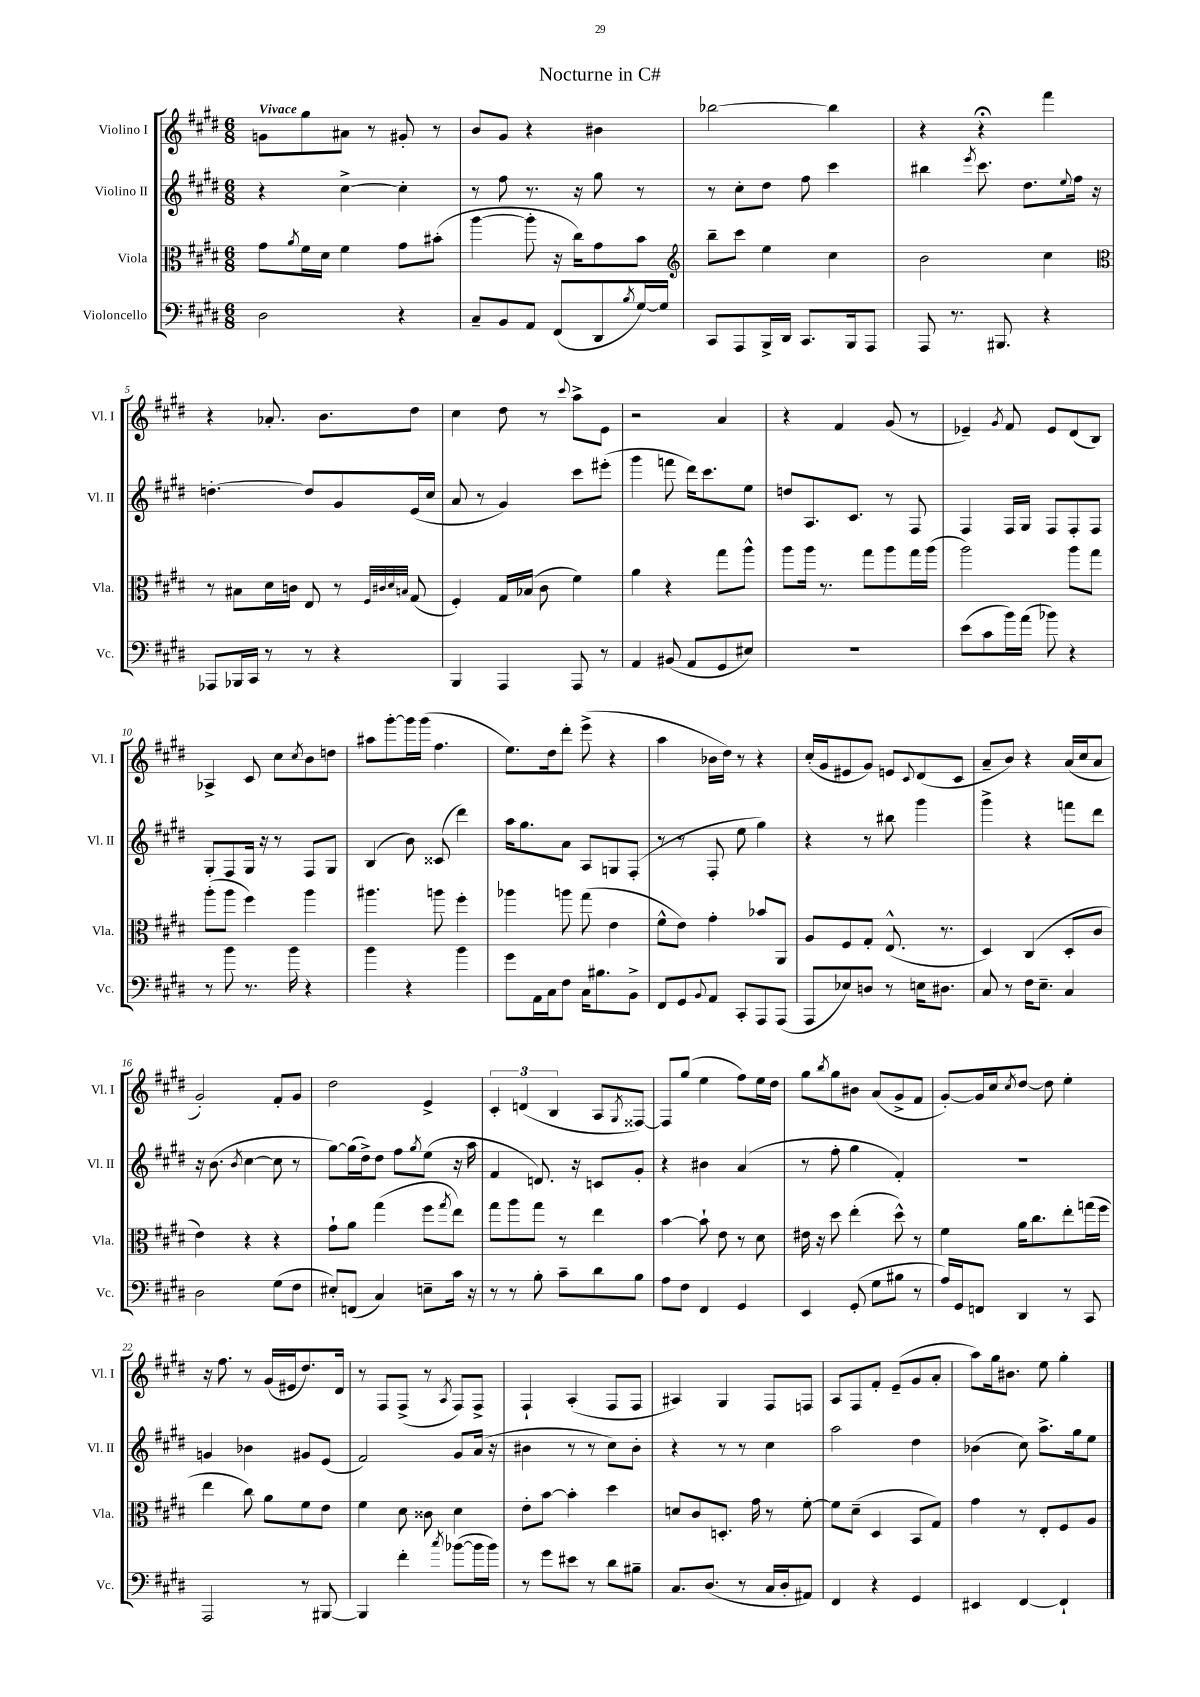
\header { title = "Nocturne in C#" }
<<
\new StaffGroup <<
\new Staff = "s0" \with { instrumentName = "Violino I" shortInstrumentName = "Vl. I" } {
    \clef treble \key e \major \numericTimeSignature \time 6/8 \tempo "Vivace"
    g'8 gis''8 ais'8 r8 gis'8-. r8 |
    b'8 gis'8 r4 bis'4 |
    bes''2~ bes''4 |
    r4 r4\fermata fis'''4 |
    r4 aes'8.-. b'8. dis''8 |
    cis''4 dis''8 r8 \appoggiatura { cis'''8 } a''8-> e'8 |
    r2 a'4 |
    r4 fis'4 gis'8( r8 |
    ees'4--) \acciaccatura { gis'8 } fis'8 ees'8 dis'8( b8) |
    aes4-> cis'8 cis''8 \acciaccatura { cis''8 } b'8 d''8 |
    ais''8 gis'''8~-. gis'''16 gis'''16( fis''4. |
    e''8.) dis''16 dis'''8-. e'''8->( r4 |
    a''4 bes'16 dis''16) r8 r4 |
    cis''16-.( gis'16 eis'8 gis'8) e'8 \appoggiatura { cis'8 } dis'8( cis'8 |
    a'8-- b'8) r4 a'16( cis''16 a'8 |
    gis'2-.) fis'8-. gis'8 |
    dis''2 e'4-> |
    \tuplet 3/2 { cis'4-. d'4( b4 } a8 \acciaccatura { gis8 } fisis8~) |
    fisis8 gis''8( e''4 fis''8) e''16 dis''16 |
    gis''8 \acciaccatura { b''8 } gis''8 bis'8 a'8( gis'8-> fis'8 |
    gis'8~-.) gis'16 cis''16 \acciaccatura { cis''8 } dis''8~ dis''8 e''4-. |
    r16 fis''8. r8 gis'16( eis'16 dis''8.) dis'16 |
    r8 fis8 fis8->( r8 \acciaccatura { a8 } fis8) fis8-> |
    fis4-! a4-.( fis8 fis8 |
    ais4) gis4 fis8 f8 |
    a8 fis8 fis'8-. e'8--( gis'8 a'8-. |
    a''8) gis''16 bis'8. e''8 gis''4-. \bar "|." |
}
\new Staff = "s1" \with { instrumentName = "Violino II" shortInstrumentName = "Vl. II" } {
    \clef treble \key e \major \numericTimeSignature \time 6/8
    r4 cis''4~-> cis''4-. |
    r8 fis''8 r8. r16 gis''8 r8 |
    r8 cis''8-. dis''8 fis''8 cis'''4 |
    bis''4 \acciaccatura { e'''8 } cis'''8. dis''8. \appoggiatura { e''8 } fis''16 r16 |
    d''4.~-. d''8 gis'8 e'16( cis''16 |
    a'8 r8 gis'4) cis'''8 eis'''8-.( |
    gis'''4 f'''8 dis'''16) cis'''8. e''8 |
    d''8 a8. cis'8. r8 fis8 |
    fis4 fis16 gis16 fis8 fis8-. fis8 |
    gis8-. fis8 gis16 r16 r8 fis8 gis8 |
    b4( b'8) cisis'8( dis'''4) |
    a''16 gis''8. a'8 a8 g8 fis8-.( |
    r8 r8 fis8-. e''8 gis''4) |
    r4 r8 bis''8 gis'''4 |
    gis'''4-> r4 f'''8 dis'''8 |
    r16 b'8.( \acciaccatura { b'8 } cis''4~ cis''8 r8 |
    gis''8~) gis''16( dis''16->) dis''8 fis''8 \acciaccatura { gis''8 } e''8( r16 a''16 |
    fis'4 d'8.) r16 c'8 gis'8-. |
    r4 bis'4 a'4( |
    r8 fis''8-. gis''4 fis'4-.) |
    R2. |
    g'4 bes'4 gis'8 e'8( |
    fis'2) gis'8 a'16( r16 |
    bis'4 r8 r8 cis''8) bis'8-. |
    r4 r8 r8 cis''4 |
    a''2 dis''4 |
    bes'4( cis''8) a''8.-> gis''16 e''8 \bar "|." |
}
\new Staff = "s2" \with { instrumentName = "Viola" shortInstrumentName = "Vla." } {
    \clef alto \key e \major \numericTimeSignature \time 6/8
    gis'8 \acciaccatura { a'8 } fis'16 dis'16 fis'4 gis'8 bis'8-.( |
    a''4~ a''8-. r16 cis''16) gis'8 b'8 |
    \clef treble b''8-- cis'''8 e''4 cis''4 |
    b'2 cis''4 |
    \clef alto r8 bis8 dis'16 c'16 e8 r8 \grace { fis32 cis'32 dis'32 b32 } gis8( |
    fis4-.) gis16 bes16( cis'8 fis'4) |
    a'4 r4 gis''8 a''8-^ |
    a''8 a''16 r8. gis''8 a''8 gis''16 a''16( |
    a''2) a''8 gis''8 |
    a''8-.( a''8 fis''4) a''4 |
    ais''4. a''8 fis''4-. |
    aes''4 a''8 gis''8( e'4 |
    fis'8-^ e'8) gis'4-. bes'8 a,8 |
    a8 fis8 gis8-. e8.-^( r8. |
    dis4) cis4( dis8-. cis'8 |
    e'4) r4 r4 |
    gis'8-! a'8 gis''4( fis''8 \acciaccatura { gis''8 } e''8) |
    gis''8 a''8 gis''8 r8 e''4 |
    b'4~ b'8-! e'8 r8 dis'8 |
    eis'16 r16 dis''8 e''4-.( dis''8-^) r8 |
    fis'4 a'16 cis''8. e''8-. g''16( fis''16 |
    e''4 cis''8) a'8 fis'8 e'8 |
    fis'4 dis'8 cisis'8 dis'4 |
    e'8-. b'8~ b'4-. dis''4 |
    d'8 cis'8 d8.-. gis'16 r8 fis'8~-. |
    fis'8 dis'8--( dis4 b,8 gis8) |
    gis'4 r8 e8-. fis8 a8 \bar "|." |
}
\new Staff = "s3" \with { instrumentName = "Violoncello" shortInstrumentName = "Vc." } {
    \clef bass \key e \major \numericTimeSignature \time 6/8
    dis2 r4 |
    cis8-- b,8 a,8 fis,8( dis,8 \acciaccatura { b8 } gis16~) gis16 |
    cis,8 a,,8 b,,16-> dis,16 cis,8. b,,16 a,,8 |
    a,,8 r8. bis,,8. r4 |
    aes,,8 bes,,16 cis,16 r8 r8 r4 |
    b,,4 a,,4 a,,8 r8 |
    a,4 bis,8( a,8 gis,8 eis8) |
    R2. |
    e'8( cis'8 b'16) a'16( bes'8) r4 |
    r8 b'8 r8. b'16 r4 |
    b'4 r4 b'4 |
    gis'8 a,16 cis16 fis8 cis16 bis8. b,8-> |
    fis,8 gis,8 \appoggiatura { b,8 } a,8 cis,8-. a,,8 a,,8( |
    a,,8 ees8) d8 r8 e16 dis8. |
    cis8 r8 fis16 e8.-- cis4 |
    dis2 gis8( fis8 |
    eis8-.) f,8( cis4) e8-- cis'16 r16 |
    r8 r8 b8-. cis'8-- dis'8 b8 |
    a8 fis8 fis,4 gis,4 |
    e,4 gis,8-.( gis8 bis8 r8 |
    a16) gis,16 f,8 dis,4 r8 cis,8 |
    a,,2 r8 bis,,8~ |
    bis,,4 fis'4-. \acciaccatura { cis''8 } bes'8~( bes'16 bes'16) |
    r8 gis'8 eis'8 r8 dis'8 bis8-- |
    cis8. dis8.( r8 cis16 dis16-. ais,8) |
    fis,4 r4 gis,4 |
    eis,4 fis,4~ fis,4-! \bar "|." |
}
>>
>>
